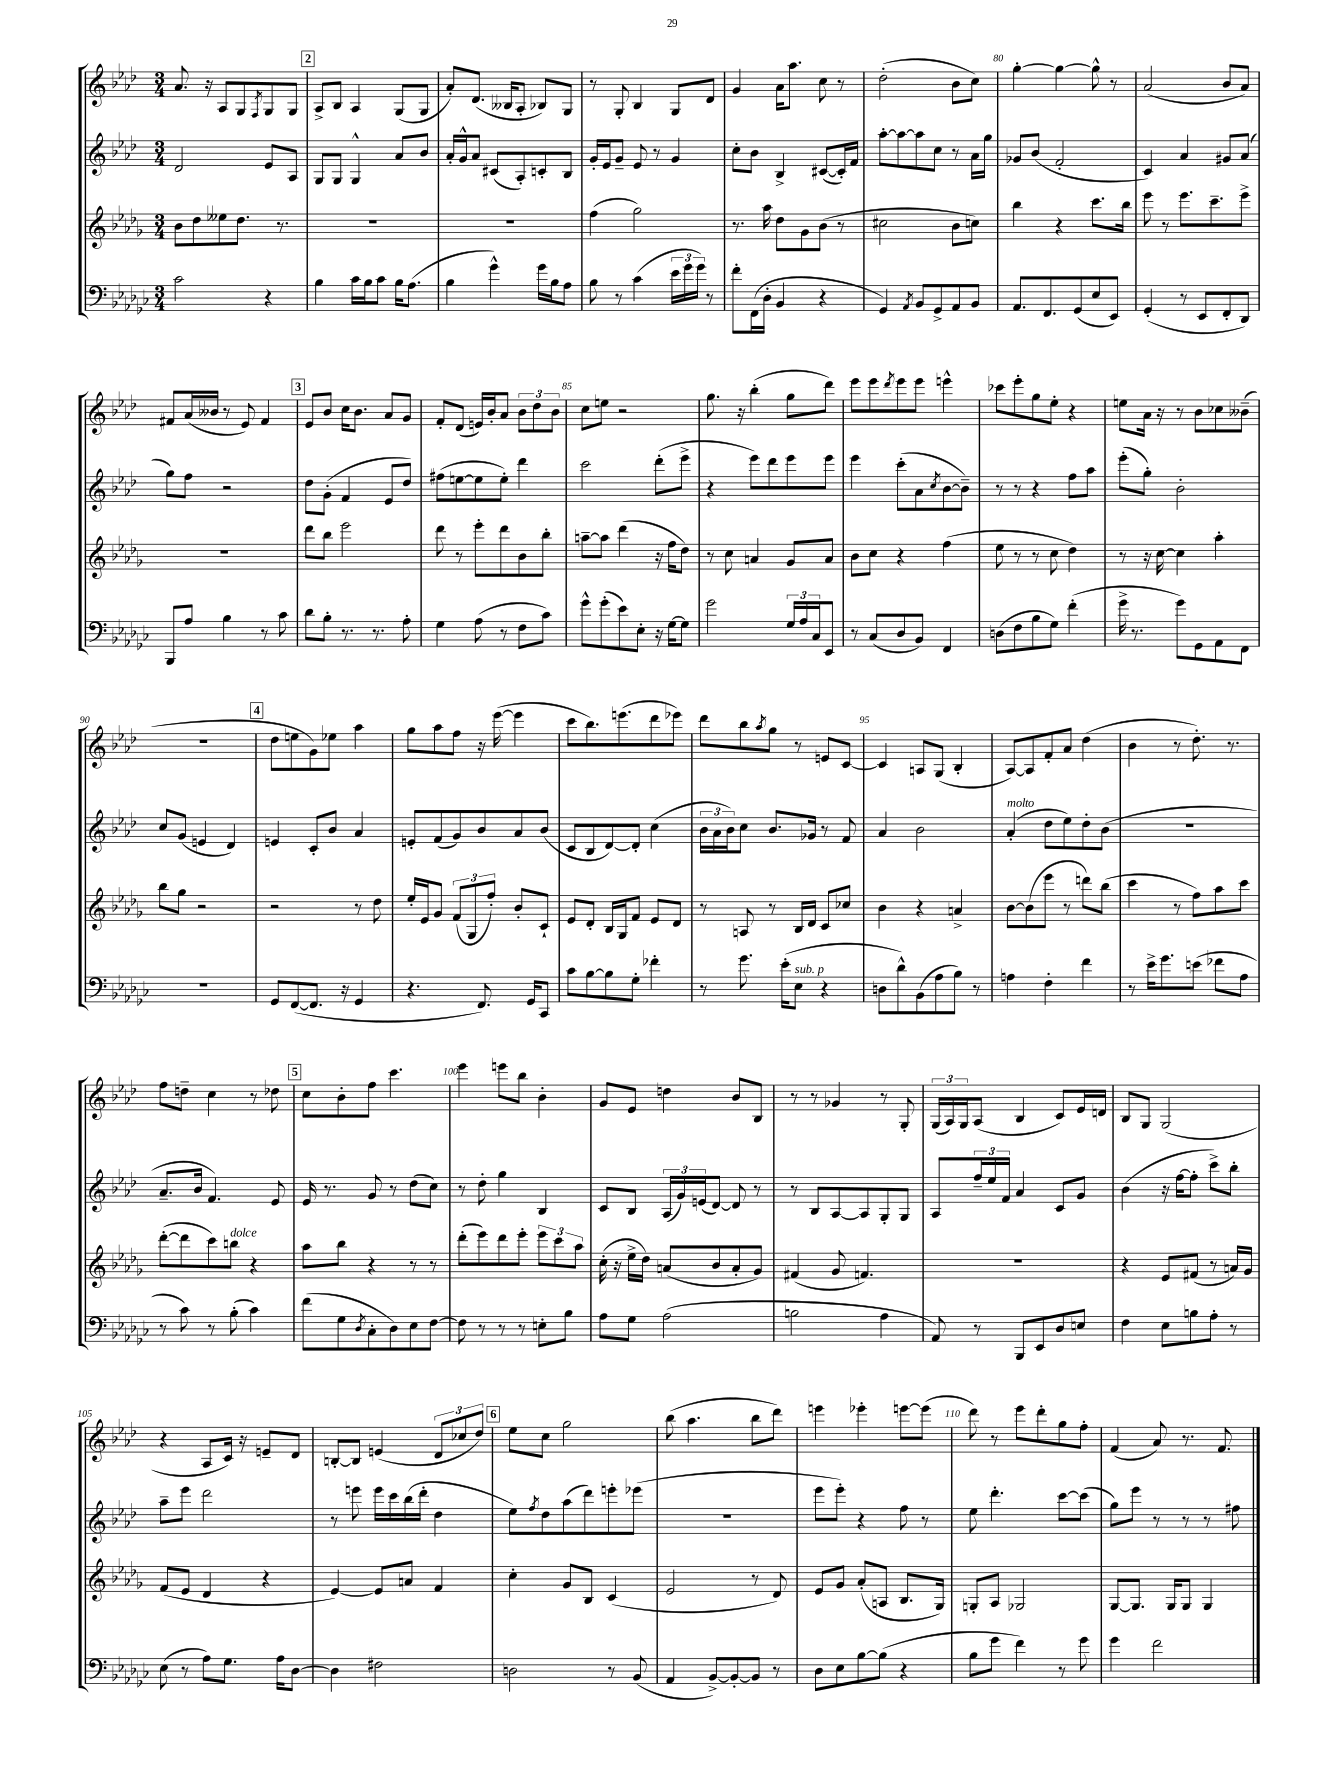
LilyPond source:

<<
\new StaffGroup <<
\new Staff = "s0" {
    \clef treble \key aes \major \numericTimeSignature \time 3/4
    aes'8. r16 aes8 g8 \acciaccatura { f8 } g8 g8 |
    \mark \markup { \box "2" } aes8-> bes8 aes4 g8( g8 |
    aes'8-.) des'8.( beses16 aes8-. bes8) g8 |
    r8 g8-. bes4 g8 des'8 |
    g'4 aes'16 aes''8. c''8 r8 |
    des''2-.( bes'8 c''8) |
    g''4~-. g''4~ g''8-^ r8 |
    aes'2( bes'8 aes'8) |
    fis'8 aes'16( beses'16 r8 ees'8) fis'4 |
    \mark \markup { \box "3" } ees'8 bes'8 c''16 bes'8. aes'8 g'8 |
    f'8-. des'8( e'16) bes'16-. aes'8 \tuplet 3/2 { bes'8 des''8 bes'8 } |
    c''8 e''8 r2 |
    g''8. r16 bes''4-.( g''8 des'''8) |
    ees'''8 ees'''8 \acciaccatura { des'''8 } ees'''8 ees'''8 e'''4-^ |
    ces'''8 ees'''8-. g''8 ees''8-. r4 |
    e''8 aes'16 r16 r8 bes'8 ces''8 beses'8--( |
    R2. |
    \mark \markup { \box "4" } des''8 e''8 g'8) ees''8 aes''4 |
    g''8 aes''8 f''8 r16 ees'''16~( ees'''4 |
    c'''8 bes''8.) e'''8.( des'''8 ees'''8) |
    des'''8 bes''8 \acciaccatura { aes''8 } g''8 r8 e'8 c'8~ |
    c'4 a8 g8( bes4-. |
    aes8~) aes8 f'8-. aes'8 des''4( |
    bes'4 r8 des''8.-.) r8. |
    f''8 d''8-- c''4 r8 des''8 |
    \mark \markup { \box "5" } c''8 bes'8-. f''8 c'''4. |
    ees'''4 e'''8 bes''8 bes'4-. |
    g'8 ees'8 d''4 bes'8 bes8 |
    r8 r8 ges'4 r8 g8-. |
    \tuplet 3/2 { g16( aes16) g16 } aes8( bes4 c'8) ees'16 d'16 |
    bes8 g8 g2( |
    r4 aes8 c'16) r16 e'8-- des'8 |
    b8~-. b8 e'4( \tuplet 3/2 { des'8 ces''8 des''8) } |
    \mark \markup { \box "6" } ees''8 c''8 g''2 |
    bes''8( aes''4. bes''8 des'''8) |
    e'''4 ees'''4-. e'''8~ e'''8( |
    des'''8) r8 ees'''8 des'''8-. g''8 f''8-. |
    f'4( aes'8) r8. f'8. \bar "|." |
}
\new Staff = "s1" {
    \clef treble \key aes \major \numericTimeSignature \time 3/4
    des'2 ees'8 aes8 |
    \mark \markup { \box "2" } g8 g8 g4-^ aes'8 bes'8 |
    aes'16-. g'16-^ aes'8 cis'8( aes8-.) c'8-. bes8 |
    g'16-. ees'16 g'8-- ees'8 r8 g'4 |
    c''8-. bes'8 bes4-> cis'8~( cis'16-.) f'16 |
    aes''8~-. aes''8~ aes''8 c''8 r8 aes'16 g''16 |
    ges'8 bes'8( f'2-. |
    c'4) aes'4 gis'8 aes'8( |
    g''8) f''8 r2 |
    \mark \markup { \box "3" } des''8 g'8-.( f'4 ees'8 des''8) |
    fis''8( e''8~ e''8 e''8-.) des'''4 |
    c'''2 des'''8-.( ees'''8-> |
    r4 ees'''8) des'''8 ees'''8 ees'''8 |
    ees'''4 c'''8-.( aes'8 \acciaccatura { c''8 } bes'8~ bes'8--) |
    r8 r8 r4 f''8 aes''8 |
    ees'''8-.( g''8-.) bes'2-. |
    c''8 g'8( e'4 des'4) |
    \mark \markup { \box "4" } e'4 c'8-. bes'8 aes'4 |
    e'8-. f'8( g'8) bes'8 aes'8 bes'8( |
    c'8 bes8 des'8~) des'8-. c''4( |
    \tuplet 3/2 { bes'16 aes'16 bes'16) } c''8 bes'8. ges'16 r8 f'8 |
    aes'4 bes'2 |
    aes'4-.^\markup { \italic "molto" }( des''8 ees''8) des''8-. bes'8( |
    R2. |
    aes'8.-- bes'16 f'4.) ees'8 |
    \mark \markup { \box "5" } ees'16 r8. g'8 r8 des''8( c''8) |
    r8 des''8-. g''4 bes4 |
    c'8 bes8 \tuplet 3/2 { aes16( g'16) e'16( } des'8~) des'8 r8 |
    r8 bes8 aes8~ aes8 g8-. g8 |
    aes8 \tuplet 3/2 { f''16-- ees''16 f'16 } aes'4 c'8 g'8 |
    bes'4( r16 f''16~ f''8-. c'''8->) bes''8-. |
    aes''8-- ees'''8 des'''2 |
    r8 e'''8 e'''16 c'''16 bes''16( des'''16-. des''4 |
    \mark \markup { \box "6" } ees''8) \acciaccatura { f''8 } des''8 aes''8( des'''8) e'''8-. ees'''8( |
    R2. |
    ees'''8 ees'''8-.) r4 f''8 r8 |
    ees''8 des'''4.-. c'''8~ c'''8( |
    g''8) ees'''8 r8 r8 r8 fis''8 \bar "|." |
}
\new Staff = "s2" {
    \clef treble \key des \major \numericTimeSignature \time 3/4
    bes'8 des''8 eeses''8 des''8. r8. |
    \mark \markup { \box "2" } R2. |
    R2. |
    f''4( ges''2) |
    r8. aes''16 des''8 ges'8 bes'8( r8 |
    cis''2 bes'8 c''8) |
    bes''4 r4 c'''8. bes''16 |
    ees'''8 r8 ees'''8. c'''8.-- ees'''8-> |
    R2. |
    \mark \markup { \box "3" } des'''8 bes''8 ees'''2 |
    des'''8 r8 ees'''8-. des'''8 bes'8 bes''8-. |
    a''8~-- a''8 des'''4( r16 f''16 des''8) |
    r8 c''8 a'4 ges'8 a'8 |
    bes'8 c''8 r4 f''4( |
    ees''8 r8 r8 c''8 des''4) |
    r8 r16 c''16~ c''4 aes''4-. |
    bes''8 ges''8 r2 |
    \mark \markup { \box "4" } r2 r8 des''8 |
    ees''16-. ees'16 ges'8 \tuplet 3/2 { f'8( ges8 f''8-.) } bes'8-. c'8-! |
    ees'8 des'8-. bes16 ges16 f'8 ees'8 des'8 |
    r8 a8 r8 bes16 des'16 c'8 ces''8 |
    bes'4 r4 a'4-> |
    bes'8~ bes'8( ees'''8 r8 d'''8) bes''8( |
    c'''4 r8 f''8) aes''8 c'''8 |
    des'''8~-.( des'''8 c'''8) b''8^\markup { \italic "dolce" } r4 |
    \mark \markup { \box "5" } aes''8 bes''8 r4 r8 r8 |
    des'''8-.( ees'''8) des'''8 ees'''8-. \tuplet 3/2 { ees'''8 c'''8 aes''8 } |
    c''16-.( r16 ees''16-> des''16) a'8( bes'8 a'8-. ges'8) |
    fis'4( ges'8 f'4.) |
    R2. |
    r4 ees'8 fis'8( r8 a'16) ges'16 |
    f'8( ees'8 des'4 r4 |
    ees'4~) ees'8 a'8 f'4 |
    \mark \markup { \box "6" } c''4-. ges'8 bes8 c'4( |
    ees'2 r8 des'8) |
    ees'8 ges'8 aes'8-.( a8 bes8. ges16) |
    g8-. aes8 ges2 |
    ges8~ ges8. ges16 ges8 ges4 \bar "|." |
}
\new Staff = "s3" {
    \clef bass \key ges \major \numericTimeSignature \time 3/4
    ces'2 r4 |
    \mark \markup { \box "2" } bes4 ces'16 bes16 ces'8 bes16 aes8.( |
    bes4 ges'4-^) ges'16 bes16 aes8 |
    bes8 r8 ces'4( \tuplet 3/2 { ees'16 ges'16 ges'16) } r8 |
    f'8-. f,16( des16-. bes,4 r4 |
    ges,4) \acciaccatura { aes,8 } bes,8 ges,8-> aes,8 bes,8 |
    aes,8. f,8. ges,8( ees8 ees,8) |
    ges,4-.( r8 ees,8 f,8-. des,8) |
    bes,,8 aes8 bes4 r8 ces'8 |
    \mark \markup { \box "3" } des'8 bes8-. r8. r8. aes8-. |
    ges4 aes8( r8 f8 ces'8) |
    ges'8-^ ges'8-.( ees'8) ees8-. r16 ges16~ ges8 |
    ges'2 \tuplet 3/2 { ges16 aes16 ces16 } ees,8 |
    r8 ces8( des8 bes,8) f,4 |
    d8( f8 bes8 ges8) f'4-.( |
    ges'16-> r8. ges'8) ges,8 aes,8 f,8 |
    R2. |
    \mark \markup { \box "4" } ges,8 f,8~( f,8. r16 ges,4 |
    r4. f,8.) ges,16 ces,8 |
    ces'8 bes8~ bes8 ges8-. fes'4-. |
    r8 ges'8. ees'16-.( ees8^\markup { \italic "sub. p" } r4 |
    d8 des'8-^) bes,8( aes8 bes8) r8 |
    a4 f4-. f'4 |
    r8 ees'16-> ges'8. e'8( fes'8 aes8 |
    r8 ces'8) r8 bes8-.( ces'4) |
    \mark \markup { \box "5" } f'8( ges8 \acciaccatura { des8 } ces8-. des8) ees8 f8~ |
    f8 r8 r8 r8 e8-. bes8 |
    aes8 ges8 aes2( |
    b2 aes4 |
    aes,8) r8 bes,,8 ees,8 des8 e8 |
    f4 ees8 b8 aes8-. r8 |
    ees8( r8 aes8) ges8. aes16 des8~ |
    des4 fis2 |
    \mark \markup { \box "6" } d2 r8 bes,8( |
    aes,4 bes,8~->) bes,8~-. bes,8 r8 |
    des8 ees8 bes8~ bes8( r4 |
    bes8 ges'8 f'4) r8 ges'8 |
    ges'4 f'2 \bar "|." |
}
>>
>>
\layout { \context { \Score currentBarNumber = #74 \override BarNumber.break-visibility = ##(#f #t #t) barNumberVisibility = #(every-nth-bar-number-visible 5) } }
